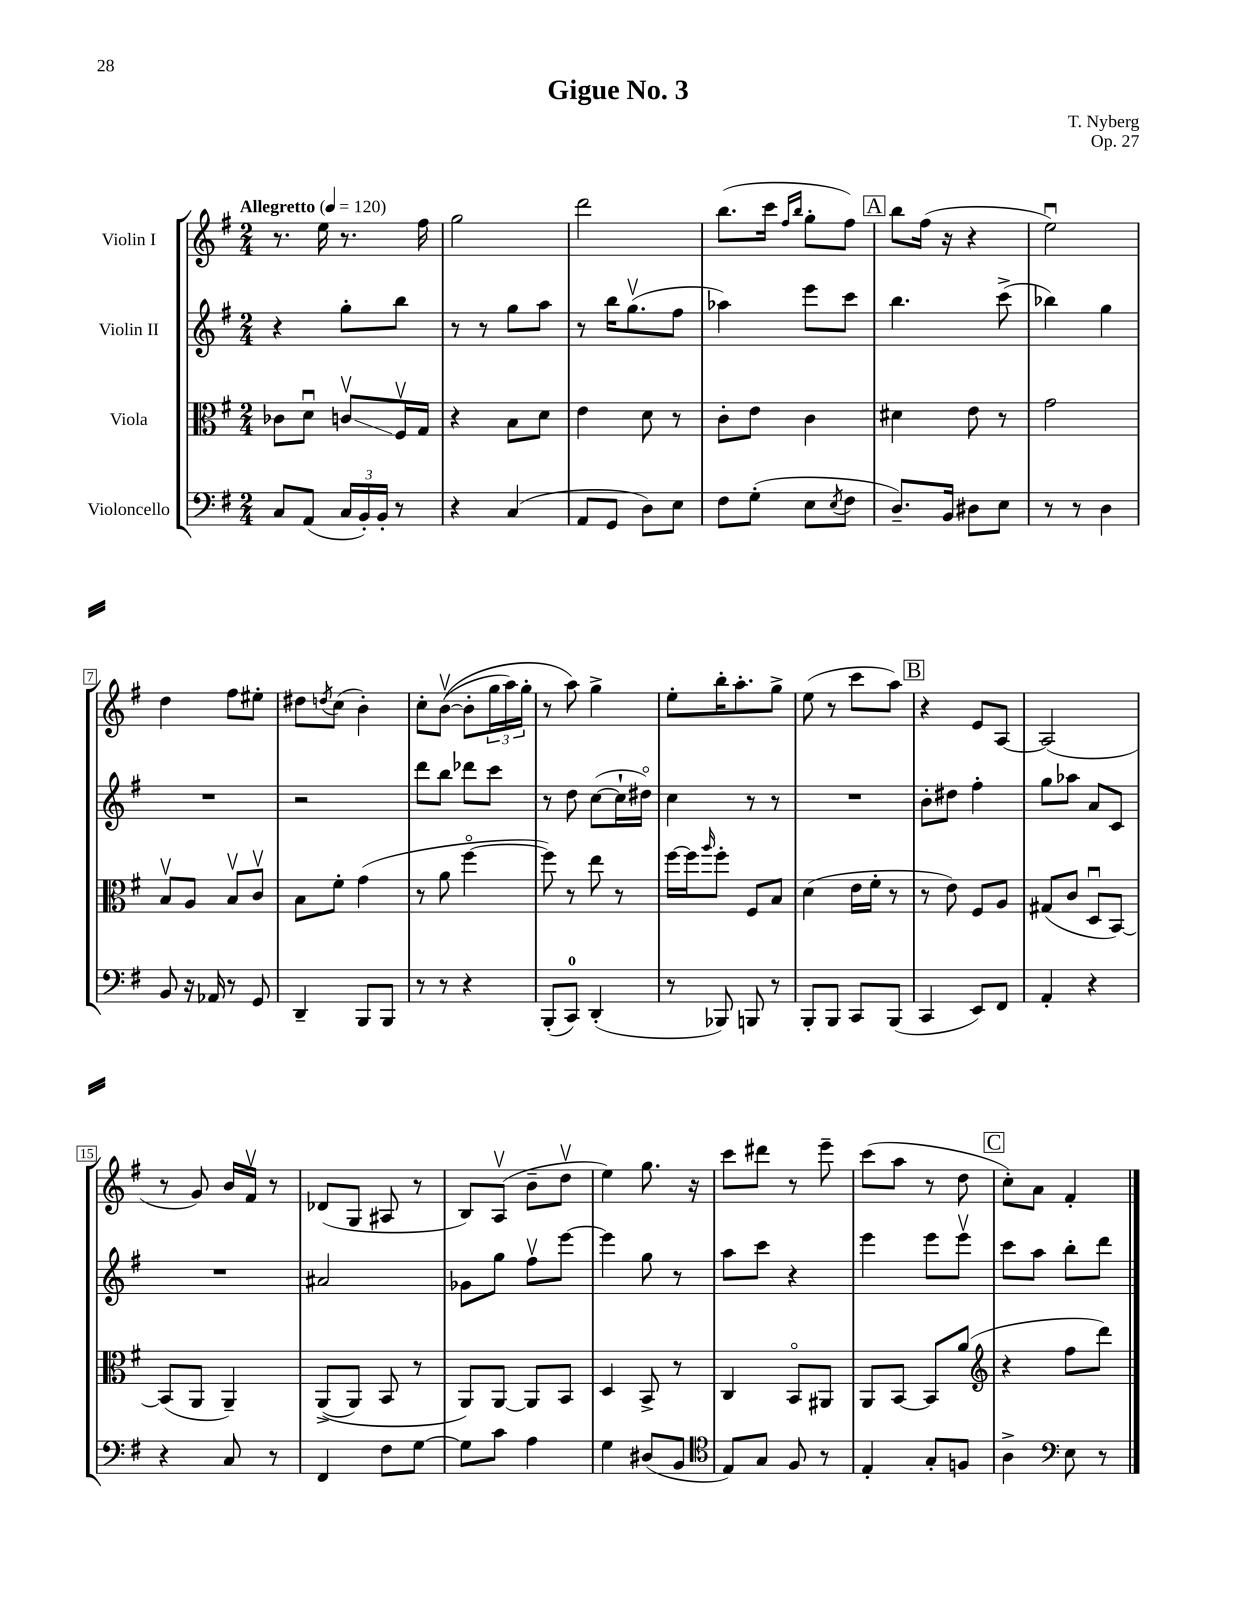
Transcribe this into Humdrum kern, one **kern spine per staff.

**kern	**kern	**kern	**kern
*staff4	*staff3	*staff2	*staff1
*clefF4	*clefC3	*clefG2	*clefG2
*k[f#]	*k[f#]	*k[f#]	*k[f#]
*M2/4	*M2/4	*M2/4	*M2/4
*MM120	*MM120	*MM120	*MM120
8C/L	8c-\L	4r	8.r
(8AA/J	8du\J	.	.
.	.	.	16ee\
24C/LL	8cv/L	8gg'\L	8.r
24BB'/)	.	.	.
24BB'/JJ	.	.	.
8r	16F#v/L	8bb\J	.
.	16G/JJ	.	16ff#\
=	=	=	=
4r	4r	8r	2gg\
.	.	8r	.
(4C/	8B\L	8gg\L	.
.	8d\J	8aa\J	.
=	=	=	=
8AA/L	4e\	8r	2ddd\
8GG/J	.	16bb\LK	.
.	.	(8.ggv\	.
8D\L)	8d\	.	.
8E\J	8r	8ff#\J	.
=	=	=	=
8F#\L	8c'\L	4aa-\)	(8.bb\L
(8G'\J	8e\J	.	.
.	.	.	16ccc\Jk
.	.	.	16qqff#/LL
.	.	.	16qqbb/JJ
8E\L	4c\	8eee\L	8gg'\L
8qE/	.	.	.
8F#\J	.	8ccc\J	8ff#\J)
=	=	=	=
8.D~/L)	4d#\	4.bb\	8bb\L
.	.	.	(16ff#\Jk
16BB/Jk	.	.	16r
8D#\L	8e\	.	4r
8E\J	8r	(8ccc^\	.
=	=	=	=
8r	2g\	4bb-\)	2eeu\)
8r	.	.	.
4D\	.	4gg\	.
=	=	=	=
8BB/	8Bv/L	2r	4dd\
16r	8A/J	.	.
16AA-/	.	.	.
8r	8Bv/L	.	8ff#\L
8GG/	8cv/J	.	8ee#'\J
=	=	=	=
4DD~/	8B\L	2r	8dd#\L
.	.	.	8qdd/
.	8f#'\J	.	(8cc\J
8BBB/L	(4g\	.	4b'\)
8BBB/J	.	.	.
=	=	=	=
8r	8r	8ddd\L	8cc'\L
8r	8a\	8bb\J	&(([8bv\J
4r	[4ff#o\	8ddd-\L	8b'\]L
.	.	8ccc\J	24gg\L
.	.	.	24aa\)
.	.	.	24gg'\JJ
=	=	=	=
(8BBB'/L	8ff#\])	8r	8r
8CC/J)	8r	8dd\	8aa\&)
(4DD'/	8ee\	([8cc\L	4gg^\
.	8r	16cc`\]L	.
.	.	16dd#o\JJ)	.
=	=	=	=
8r	[16ff#\LL	4cc\	8ee'\L
.	16ff#\]J	.	.
.	16qqaa/	.	.
8BBB-/)	8ff#'\J	.	16bb'\K
.	.	.	8.aa'\
8BBB/	8F#/L	8r	.
8r	8B/J	8r	8gg^\J
=	=	=	=
8BBB'/L	(4d\	2r	(8ee\
8BBB/J	.	.	8r
8CC/L	16e\LL	.	8ccc\L
.	16f#'\JJ	.	.
(8BBB/J	8r	.	8aa\J)
=	=	=	=
4CC/	8r	8b'\L	4r
.	8e\)	8dd#\J	.
8EE/L)	8F#/L	4ff#'\	8e/L
8FF#/J	8A/J	.	[8A/J
=	=	=	=
4AA'/	(8G#/L	8gg\L	(2A/]
.	8c/J	8aa-\J	.
4r	8Du/L	8a/L	.
.	[8BB/J)	8c/J	.
=	=	=	=
4r	(8BB/]L	2r	8r
.	8AA/J	.	8g/)
8C/	4AA~/)	.	16b/LL
.	.	.	16f#v/JJ
8r	.	.	8r
=	=	=	=
4FF#/	&((8AA^/L	2a#/	(8d-/L
.	8AA/J)	.	8G/J
8F#\L	8BB/	.	8A#/
[8G\J	8r	.	8r
=	=	=	=
8G\]L	8AA/L&)	8g-\L	8B/L)
8c\J	[8AA/J	8gg\J	(8Av/J
4A\	8AA/]L	8ff#v\L	8b~\L
.	8BB/J	[8eee\J	8ddv\J
=	=	=	=
4G\	4D/	4eee\]	4ee\)
(8D#/L	8BB^/	8gg\	8.gg\
8BB/J	8r	8r	.
.	.	.	16r
=	=	=	=
*clefC4	*	*	*
8E/L)	4C/	8aa\L	8ccc\L
8G/J	.	8ccc\J	8ddd#\J
8F#/	8BBo/L	4r	8r
8r	8AA#/J	.	8eee~\
=	=	=	=
4E'/	8AA/L	4eee\	(8ccc\L
.	[8BB/J	.	8aa\J
8G'/L	8BB/]L	8eee\L	8r
8F/J	(8a/J	8eeev\J	8dd\
=	=	=	=
*	*clefG2	*	*
4A^\	4r	8ccc\L	8cc'\L)
.	.	8aa\J	8a\J
*clefF4	*	*	*
8E\	8ff#\L	8bb'\L	4f#'/
8r	8ddd\J)	8ddd\J	.
==	==	==	==
*-	*-	*-	*-
